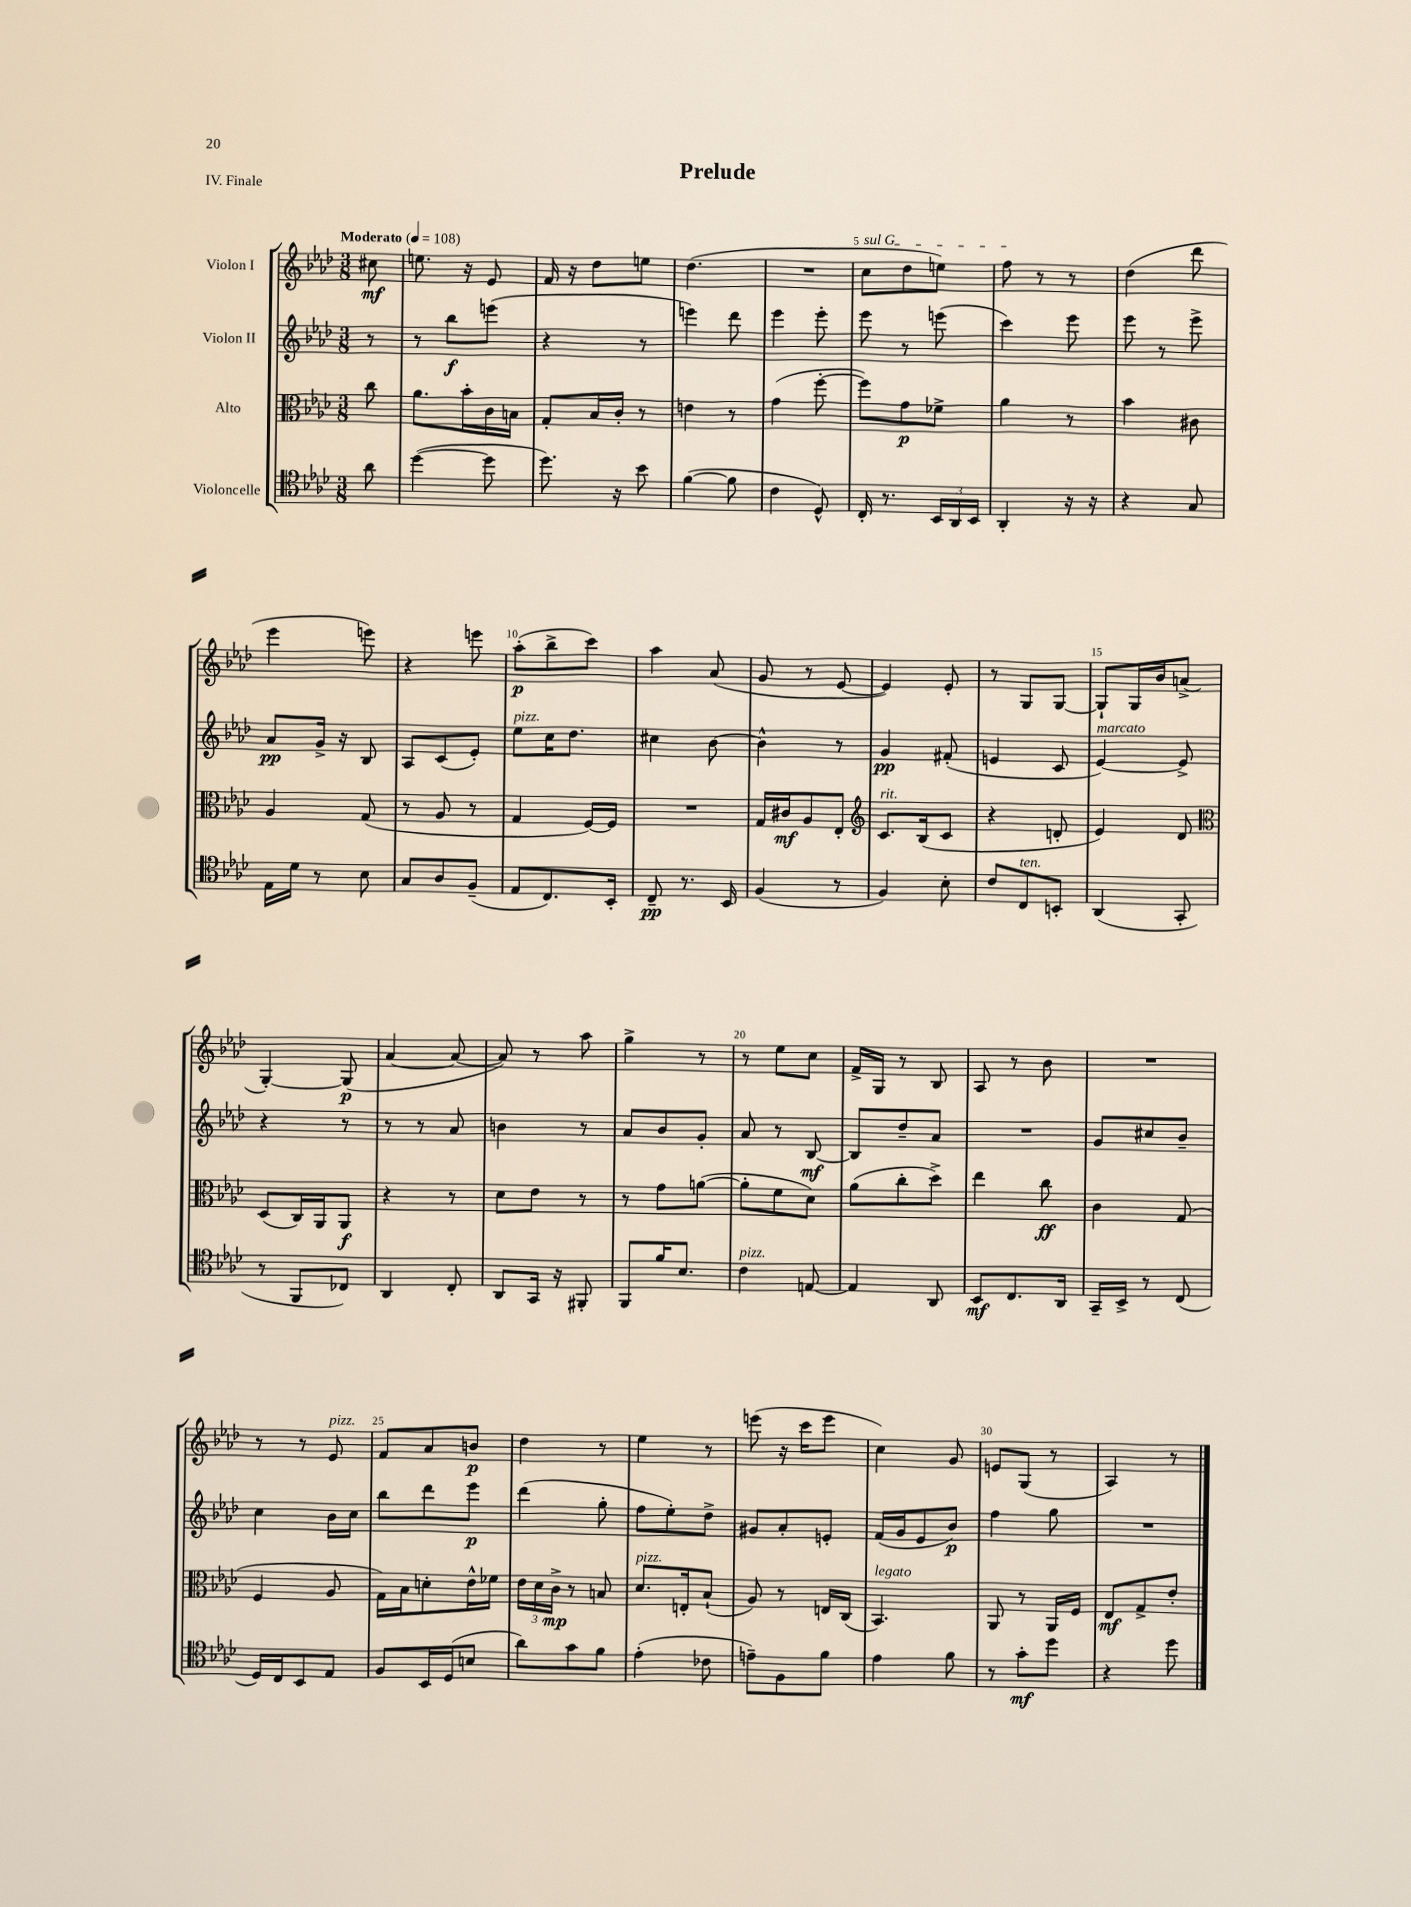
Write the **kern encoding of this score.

**kern	**dynam	**kern	**dynam	**kern	**dynam	**kern	**dynam
*part4	*part4	*part3	*part3	*part2	*part2	*part1	*part1
*staff4	*staff4	*staff3	*staff3	*staff2	*staff2	*staff1	*staff1
*I"Violoncelle	*	*I"Alto	*	*I"Violon II	*	*I"Violon I	*
*clefC4	*	*clefC3	*	*clefG2	*	*clefG2	*
*k[b-e-a-d-]	*	*k[b-e-a-d-]	*	*k[b-e-a-d-]	*	*k[b-e-a-d-]	*
*M3/8	*	*M3/8	*	*M3/8	*	*M3/8	*
*MM108	*	*MM108	*	*MM108	*	*MM108	*
=	=	=	=	=	=	=	=
!	!	!	!	!	!	!LO:TX:a:B:t=Moderato	!
8a-\	.	8cc\	.	8r	.	8cc#X\	mf
=1	=1	=1	=1	=1	=1	=1	=1
([4dd-\	.	8.a-\L	.	8r	.	8.een\	.
.	.	.	.	8bb-\L	f	.	.
.	.	16b-'\L	.	.	.	16r	.
8dd-\]	.	16c\	.	(8eeen\J	.	8e-/	.
.	.	16Bn\JJ	.	.	.	.	.
=2	=2	=2	=2	=2	=2	=2	=2
8.dd-\)	.	8G'/L	.	4r	.	16f/	.
.	.	.	.	.	.	16r	.
.	.	16B-/L	.	.	.	8dd-\L	.
16r	.	16c'/JJ	.	.	.	.	.
8b-\	.	8r	.	8r	.	8een\J	.
=3	=3	=3	=3	=3	=3	=3	=3
([4f\	.	4en\	.	4eeen\)	.	(4.dd-\	.
8f\]	.	8r	.	8ddd-\	.	.	.
=4	=4	=4	=4	=4	=4	=4	=4
4c\	.	(4g\	.	4eee-\	.	4.r	.
8D-^^/)	.	[8ff'\	.	8eee-'\	.	.	.
=5	=5	=5	=5	=5	=5	=5	=5
!	!	!	!	!	!	!LO:TX:a:i:t=sul G	!
16C'/	.	8ff\L])	.	8eee-\	.	8cc\L	.
8.r	.	.	.	.	.	.	.
.	.	8g\	p	8r	.	8dd-\	.
24BB-/LL	.	8f-X^\J	.	(8eeen\	.	8een\J)	.
24AA-/	.	.	.	.	.	.	.
24BB-/JJ	.	.	.	.	.	.	.
=6	=6	=6	=6	=6	=6	=6	=6
4AA-'/	.	4a-\	.	4ccc\)	.	8ff\	.
.	.	.	.	.	.	8r	.
16r	.	8r	.	8eee-\	.	8r	.
16r	.	.	.	.	.	.	.
=7	=7	=7	=7	=7	=7	=7	=7
4r	.	4b-\	.	8eee-\	.	(4dd-\	.
.	.	.	.	8r	.	.	.
8G/	.	8c#X\	.	8eee-^\	.	8ddd-\	.
!!LO:LB:g=z
=8	=8	=8	=8	=8	=8	=8	=8
16E-\LL	.	4A-/	.	8a-/L	pp	4eee-\	.
16d-\JJ	.	.	.	.	.	.	.
8r	.	.	.	16g^/Jk	.	.	.
.	.	.	.	16r	.	.	.
8B-\	.	(8G/	.	8B-/	.	8eeen\)	.
=9	=9	=9	=9	=9	=9	=9	=9
8G/L	.	8r	.	8A-/L	.	4r	.
8A-/	.	8A-/	.	(8c/	.	.	.
(8F~/J	.	8r	.	8e-'/J)	.	8eeen\	.
=10	=10	=10	=10	=10	=10	=10	=10
!	!	!	!	!LO:TX:a:i:t=pizz.	!	!	!
8E-/L	.	4G/	.	8ee-\L	.	(8aa-'\L	p
8.C/)	.	.	.	16cc\K	.	8bb-^\	.
.	.	.	.	8.dd-\J	.	.	.
.	.	[16F/LL)	.	.	.	8ccc\J)	.
16BB-'/Jk	.	16F/JJ]	.	.	.	.	.
=11	=11	=11	=11	=11	=11	=11	=11
8C~/	pp	4.r	.	4cc#X\	.	4aa-\	.
8.r	.	.	.	.	.	.	.
.	.	.	.	[8b-\	.	(8a-/	.
16BB-/	.	.	.	.	.	.	.
=12	=12	=12	=12	=12	=12	=12	=12
(4F/	.	16G/LL	.	4b-^^\]	.	8g/	.
.	.	16c#X/J	mf	.	.	.	.
.	.	8A-/	.	.	.	8r	.
8r	.	8E-'/J	.	8r	.	[8e-/	.
=13	=13	=13	=13	=13	=13	=13	=13
*	*	*clefG2	*	*	*	*	*
!	!	!LO:TX:a:i:t=rit.	!	!	!	!	!
4F/)	.	8.c/L	.	4g/	pp	4e-/])	.
.	.	(16B-/k	.	.	.	.	.
8B-'\	.	8c/J	.	(8f#X'/	.	8e-'/	.
=14	=14	=14	=14	=14	=14	=14	=14
8c/L	.	4r	.	4en/	.	8r	.
!LO:TX:a:i:t=ten.	!	!	!	!	!	!	!
8C/	.	.	.	.	.	8G/L	.
8BBn'/J	.	8dn'/	.	8c/	.	[8G/J	.
=15	=15	=15	=15	=15	=15	=15	=15
!	!	!	!	!LO:TX:a:i:t=marcato	!	!	!
(4AA-/	.	4e-/)	.	[4e-/)	.	8G`/L]	.
.	.	.	.	.	.	16G/L	.
.	.	.	.	.	.	16b-/J	.
8GG'/	.	8d-/	.	8e-^/]	.	(8an^/J	.
!!LO:LB:g=z
=16	=16	=16	=16	=16	=16	=16	=16
*	*	*clefC3	*	*	*	*	*
8r	.	(8D-/L	.	4r	.	[4G'/)	.
8FF/L	.	16C/L)	.	.	.	.	.
.	.	16AA-/J	.	.	.	.	.
8C-X/J)	.	8AA-/J	f	8r	.	(8G/]	p
=17	=17	=17	=17	=17	=17	=17	=17
4AA-/	.	4r	.	8r	.	[4a-/	.
.	.	.	.	8r	.	.	.
8C'/	.	8r	.	8a-/	.	8a-/_	.
=18	=18	=18	=18	=18	=18	=18	=18
8AA-/L	.	8d-\L	.	4bn\	.	8a-/])	.
16GG/Jk	.	8e-\J	.	.	.	8r	.
16r	.	.	.	.	.	.	.
8FF#X'/	.	8r	.	8r	.	8aa-\	.
=19	=19	=19	=19	=19	=19	=19	=19
8FF/L	.	8r	.	8a-/L	.	4gg^\	.
16f/K	.	8g\L	.	8b-/	.	.	.
8.B-/J	.	.	.	.	.	.	.
.	.	([8an\J	.	8g'/J	.	8r	.
=20	=20	=20	=20	=20	=20	=20	=20
!LO:TX:a:i:t=pizz.	!	!	!	!	!	!	!
4c\	.	8a'\L]	.	8a-/	.	8r	.
.	.	8f\	.	8r	.	8ee-\L	.
[8En/	.	8d-\J)	.	[8B-/	mf	8cc\J	.
=21	=21	=21	=21	=21	=21	=21	=21
4E/]	.	(8a-\L	.	8B-/L]	.	16f^/LL	.
.	.	.	.	.	.	16G/JJ	.
.	.	8cc'\	.	8dd-~/	.	8r	.
8AA-/	.	8dd-^\J)	.	8a-/J	.	8B-/	.
=22	=22	=22	=22	=22	=22	=22	=22
8BB-/L	mf	4ee-\	.	4.r	.	8A-/	.
8.C/	.	.	.	.	.	8r	.
.	.	8cc\	ff	.	.	8b-\	.
16AA-/Jk	.	.	.	.	.	.	.
=23	=23	=23	=23	=23	=23	=23	=23
16GG~/LL	.	4c\	.	8g/L	.	4.r	.
16BB-^/JJ	.	.	.	.	.	.	.
8r	.	.	.	8cc#X/	.	.	.
(8C/	.	(8G/	.	8b-~/J	.	.	.
!!LO:LB:g=z
=24	=24	=24	=24	=24	=24	=24	=24
16D-/LL)	.	4F/	.	4cc\	.	8r	.
16C/J	.	.	.	.	.	.	.
8BB-/	.	.	.	.	.	8r	.
!	!	!	!	!	!	!LO:TX:a:i:t=pizz.	!
8E-/J	.	8A-/	.	16b-\LL	.	8e-/	.
.	.	.	.	16cc\JJ	.	.	.
=25	=25	=25	=25	=25	=25	=25	=25
8F/L	.	16G\LL)	.	8bb-\L	.	8f/L	.
.	.	16B-\J	.	.	.	.	.
16BB-/L	.	8dn'\	.	8ddd-\	.	8a-/	.
(16D-/J	.	.	.	.	.	.	.
8Bn/J	.	16e-^^\L	.	8eee-\J	p	8bn/J	p
.	.	16f-X\JJ	.	.	.	.	.
=26	=26	=26	=26	=26	=26	=26	=26
8a-\L)	.	24e-\LL	.	(4ddd-\	.	4dd-\	.
.	.	24d-\	.	.	.	.	.
.	.	24c^\JJ	mp	.	.	.	.
8g\	.	8r	.	.	.	.	.
8f\J	.	8Bn/	.	8gg'\	.	8r	.
=27	=27	=27	=27	=27	=27	=27	=27
!	!	!LO:TX:a:i:t=pizz.	!	!	!	!	!
(4e-'\	.	8.d-/L	.	8ff\L	.	4ee-\	.
.	.	.	.	8ee-'\)	.	.	.
.	.	16En'/k	.	.	.	.	.
8c-X\	.	(8B-`/J	.	8dd-^\J	.	8r	.
=28	=28	=28	=28	=28	=28	=28	=28
8en~\L)	.	8A-/)	.	8g#X/L	.	(8eeen\	.
8F\	.	8r	.	8a-'/	.	16r	.
.	.	.	.	.	.	16ccc\KL	.
8f\J	.	16En/LL	.	8en'/J	.	8eee\J	.
.	.	(16C/JJ	.	.	.	.	.
=29	=29	=29	=29	=29	=29	=29	=29
!	!	!LO:TX:a:i:t=legato	!	!	!	!	!
4e-\	.	4.BB-/)	.	(16f/LL	.	4cc\)	.
.	.	.	.	16g/J	.	.	.
.	.	.	.	8e-/	.	.	.
8f\	.	.	.	8b-/J)	p	8g/	.
=30	=30	=30	=30	=30	=30	=30	=30
8r	.	8AA-/	.	4ff\	.	8en/L	.
8g'\L	mf	8r	.	.	.	(8G/J	.
8dd-\J	.	16AA-/LL	.	8gg\	.	8r	.
.	.	16F/JJ	.	.	.	.	.
=31	=31	=31	=31	=31	=31	=31	=31
4r	.	8E-/L	mf	4.r	.	4A-/)	.
.	.	8G^/	.	.	.	.	.
8dd-\	.	8e-'/J	.	.	.	8r	.
==	==	==	==	==	==	==	==
*-	*-	*-	*-	*-	*-	*-	*-
